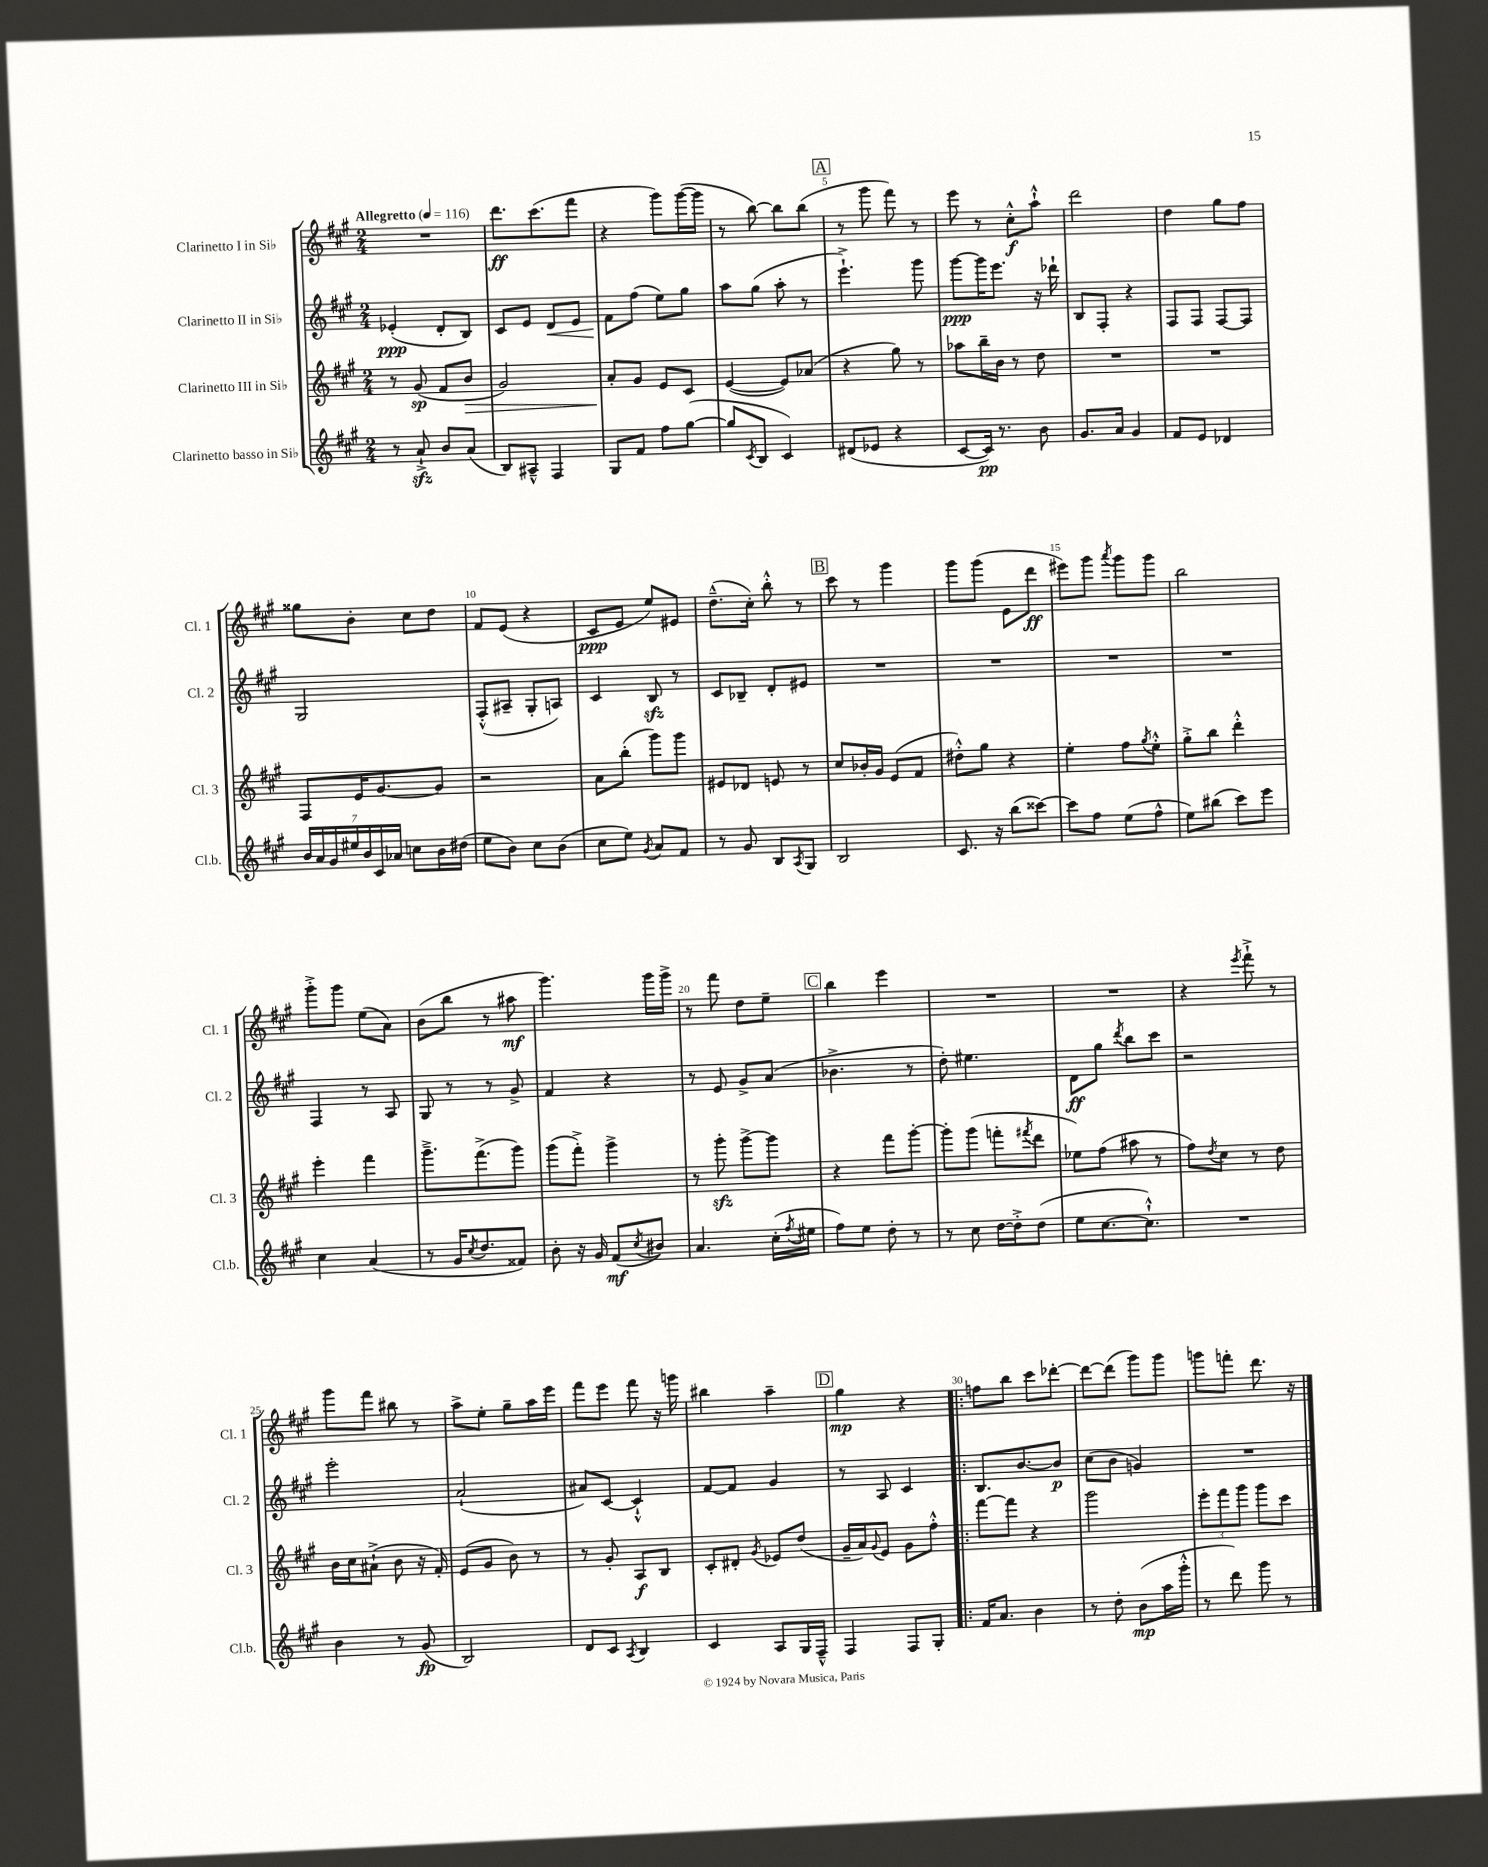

**kern	**kern	**kern	**kern
*staff4	*staff3	*staff2	*staff1
*clefG2	*clefG2	*clefG2	*clefG2
*k[f#c#g#]	*k[f#c#g#]	*k[f#c#g#]	*k[f#c#g#]
*M2/4	*M2/4	*M2/4	*M2/4
*MM116	*MM116	*MM116	*MM116
8r	8r	(4e-'/	2r
8a`^/	(8g#/	.	.
8b/L	8f#/L	8d'/L	.
(8a/J	8b/J	8B/J)	.
=	=	=	=
8B/L)	2g#/)	8c#/L	8.ddd\L
8A#~^^/J	.	8e/J	.
.	.	.	(8.ccc#\
4F#/	.	8d/L	.
.	.	8e/J	8fff#\J
=	=	=	=
8G#/L	8a'/L	8f#\L	4r
8f#/J	8g#/J	(8ff#\J	.
8ff#\L	8e/L	8ee\L)	8ggg#\L)
([8gg#\J	8c#/J	8gg#\J	([16ggg#\L
.	.	.	16ggg#\]JJ
=	=	=	=
8gg#/]L	([4e/	8aa\L	8r
8qc#/	.	.	.
8B/J	.	(8gg#\J	[8bb\)
4c#/)	8e/]L)	8aa'\	8bb\]L
.	(8a-/J	8r	(8bb\J
=	=	=	=
(8d#/L	4r	4.eee`^\)	8r
8e-/J	.	.	8ggg#\
4r	8gg#\)	.	8fff#\)
.	8r	8ggg#\	8r
=	=	=	=
[8c#/L	8aa-\L	[8ggg#\L	8eee\
16c#/]Jk)	16bb~\L	16ggg#\]K	8r
8.r	16b\JJ	8.eee\J	.
.	8r	.	8cc#'^^\L
8b\	8dd\	16r	8aa`^^\J
.	.	16ddd-`\	.
=	=	=	=
8.g#/L	2r	8B/L	2ddd\
.	.	8F#'/J	.
16a/Jk	.	.	.
4g#/	.	4r	.
=	=	=	=
8f#/L	2r	8F#/L	4dd\
8e/J	.	8F#/J	.
4d-/	.	[8F#/L	8gg#\L
.	.	8F#/]J	8ff#\J
=	=	=	=
28b/LL	8F#/L	2G#/	8gg##\L
28a/	.	.	.
28g#/	.	.	.
28ee#/	.	.	.
.	16e/K	.	8b'\J
28b/	.	.	.
28c#/	.	.	.
.	[8.g#/	.	.
28a-/JJ	.	.	.
8cc\L	.	.	8cc#\L
16b\L	8g#/]J	.	8dd\J
(16dd#\JJ	.	.	.
=	=	=	=
8ee\L	2r	(8F#'^^/L	8f#/L
8b\J)	.	8A#~/J	(8e/J
8cc#\L	.	8G#'/L	4r
(8b\J	.	8A/J)	.
=	=	=	=
8cc#\L	8a\L	4c#/	8c#/L
8ee\J)	(8bb'\J	.	8e/J
8qg#/	.	.	.
8a/L	8ggg#\L)	8B/	8ee/L)
8f#/J	8ggg#\J	8r	8e#/J
=	=	=	=
8r	8e#/L	8c#/L	(8.dd~^^\L
8g#/	8d-/J	8B-~/J	.
.	.	.	16cc#'\Jk)
8B/L	8e/	8d'/L	8bb'^^\
8qA/	.	.	.
8G#/J	8r	8e#/J	8r
=	=	=	=
2B/	8cc#/L	2r	8ccc#\
.	16b-'/L	.	8r
.	16g#/JJ	.	.
.	(8e/L	.	4ggg#\
.	8f#/J	.	.
=	=	=	=
8.c#/	8dd#'^^\L)	2r	8ggg#\L
.	8gg#\J	.	(8ggg#\J
16r	.	.	.
(8bb\L	4r	.	8e\L
[8ccc##\J)	.	.	8ddd\J
=	=	=	=
8ccc##\]L	4ee'\	2r	8eee#\L)
8ff#\J	.	.	8ggg#\J
.	.	.	8qaaa/
(8ee\L	8ff#\L	.	8ggg#\L
.	8qgg#/	.	.
8ff#^^\J	8ee'^^\J	.	8ggg#\J
=	=	=	=
8ee\L)	8gg#'^\L	2r	2bb\
(8bb#\J	8bb\J	.	.
8ccc#\L)	4ddd'^^\	.	.
8eee\J	.	.	.
=	=	=	=
4cc#\	4eee'\	4F#/	8ggg#'^\L
.	.	.	8ggg#\J
(4a/	4fff#\	8r	(8ee\L
.	.	8A/	8a\J)
=	=	=	=
8r	8.ggg#~^\L	8G#/	(8b\L
16g#/LK	.	8r	8bb\J
8qcc#/	.	.	.
8.dd/	(8.fff#^\	.	.
.	.	8r	8r
8f##/J)	8ggg#\J)	8g#^/	8aa#\
=	=	=	=
8b'\	(8ggg#\L	4f#/	4.ggg#\)
16r	8fff#'^\J)	.	.
16g#/	.	.	.
(8f#/L	4ggg#^\	4r	.
8qcc#/	.	.	.
8b#/J)	.	.	16ggg#\LL
.	.	.	16ggg#^\JJ
=	=	=	=
4.a/	8r	8r	8r
.	8ggg#'\	8e/	8fff#\
.	[8ggg#^\L	8g#^/L	8dd\L
(16cc#'\LL	8ggg#\]J	(8a/J	8ee~\J
8qff#/	.	.	.
16ee#\JJ	.	.	.
=	=	=	=
8ff#\L)	4r	4.b-^\	4bb\
8ee\J	.	.	.
8dd'\	8fff#\L	.	4eee\
8r	[8ggg#'\J	8r	.
=	=	=	=
8r	8ggg#'\]L	8dd'\)	2r
8cc#\	(8ggg#\J	4.ee#\	.
[16dd\LL	8fff'\L	.	.
16dd'^\]J	.	.	.
.	8qfff#/	.	.
(8dd\J	8ddd\J	.	.
=	=	=	=
8ee\L	8ee-\L)	8d\L	2r
[8.cc#\	(8ff#\J	8gg#\J	.
.	.	8qddd/	.
.	8aa#\	8bb\L	.
8.cc#`^^\]J)	.	.	.
.	8r	8ccc#\J	.
=	=	=	=
2r	8ff#\L)	2r	4r
.	8qdd/	.	.
.	8cc#\J	.	.
.	.	.	8qeee/
.	8r	.	8fff#`^\
.	8dd\	.	8r
=	=	=	=
4b\	16b\LL	2eee'\	8ggg#\L
.	16cc#\J	.	.
.	(8a#`^\J	.	8fff#\J
8r	8b\	.	8bb#\
(8g#/	16r	.	8r
.	16f#'/)	.	.
=	=	=	=
2B/)	(8e/L	(2a`/	8aa^\L
.	8g#/J	.	8ee'\J
.	8b\)	.	8gg#~\L
.	8r	.	16aa\L
.	.	.	16eee\JJ
=	=	=	=
8d/L	8r	8a#/L)	8fff#\L
8c#/J	8g#'/	[8c#/J	8eee\J
8qA/	.	.	.
4B/	8A/L	4c#`^^/]	8fff#\
.	8B/J	.	16r
.	.	.	16ggg\
=	=	=	=
4c#/	8c#'/L	[8f#/L	4bb#\
.	8d#'/J	8f#/]J	.
.	8qg#/	.	.
8A/L	8e-/L	4g#/	4aa~\
16G#/L	(8dd/J	.	.
16F#~^^/JJ	.	.	.
=	=	=	=
4F#/	16g#~/LL	8r	4gg#\
.	16a/J)	.	.
.	8qqg#/	.	.
.	8e/J	8A/	.
8F#/L	8g#\L	4c#/	4r
8G#'/J	8ff#'^^\J	.	.
=!|:	=!|:	=!|:	=!|:
16f#/LK	[8fff#\L	8.B/L	8ff\L
8.a/J	.	.	.
.	8fff#\]J	.	8bb\J
.	.	[8.b/	.
4b\	4r	.	8ccc#\L
.	.	8b/]J	[8ddd-'\J
=	=	=	=
8r	2ggg#\	(8cc#\L	8ddd-\_L
8dd'\	.	8b\J	(8ddd-\]J
(8b\L	.	4g/)	8ggg#\L)
16aa\L	.	.	8ggg#\J
16ggg#'^^\JJ	.	.	.
=	=	=	=
8r	12eee'\L	2r	8ggg\L
.	12fff#\	.	.
8ddd\)	.	.	8fff'\J
.	12ggg#\J	.	.
8ggg#\	8ggg#\L	.	8.ddd\
8r	8ccc#\J	.	.
.	.	.	16r
==	==	==	==
*-	*-	*-	*-
